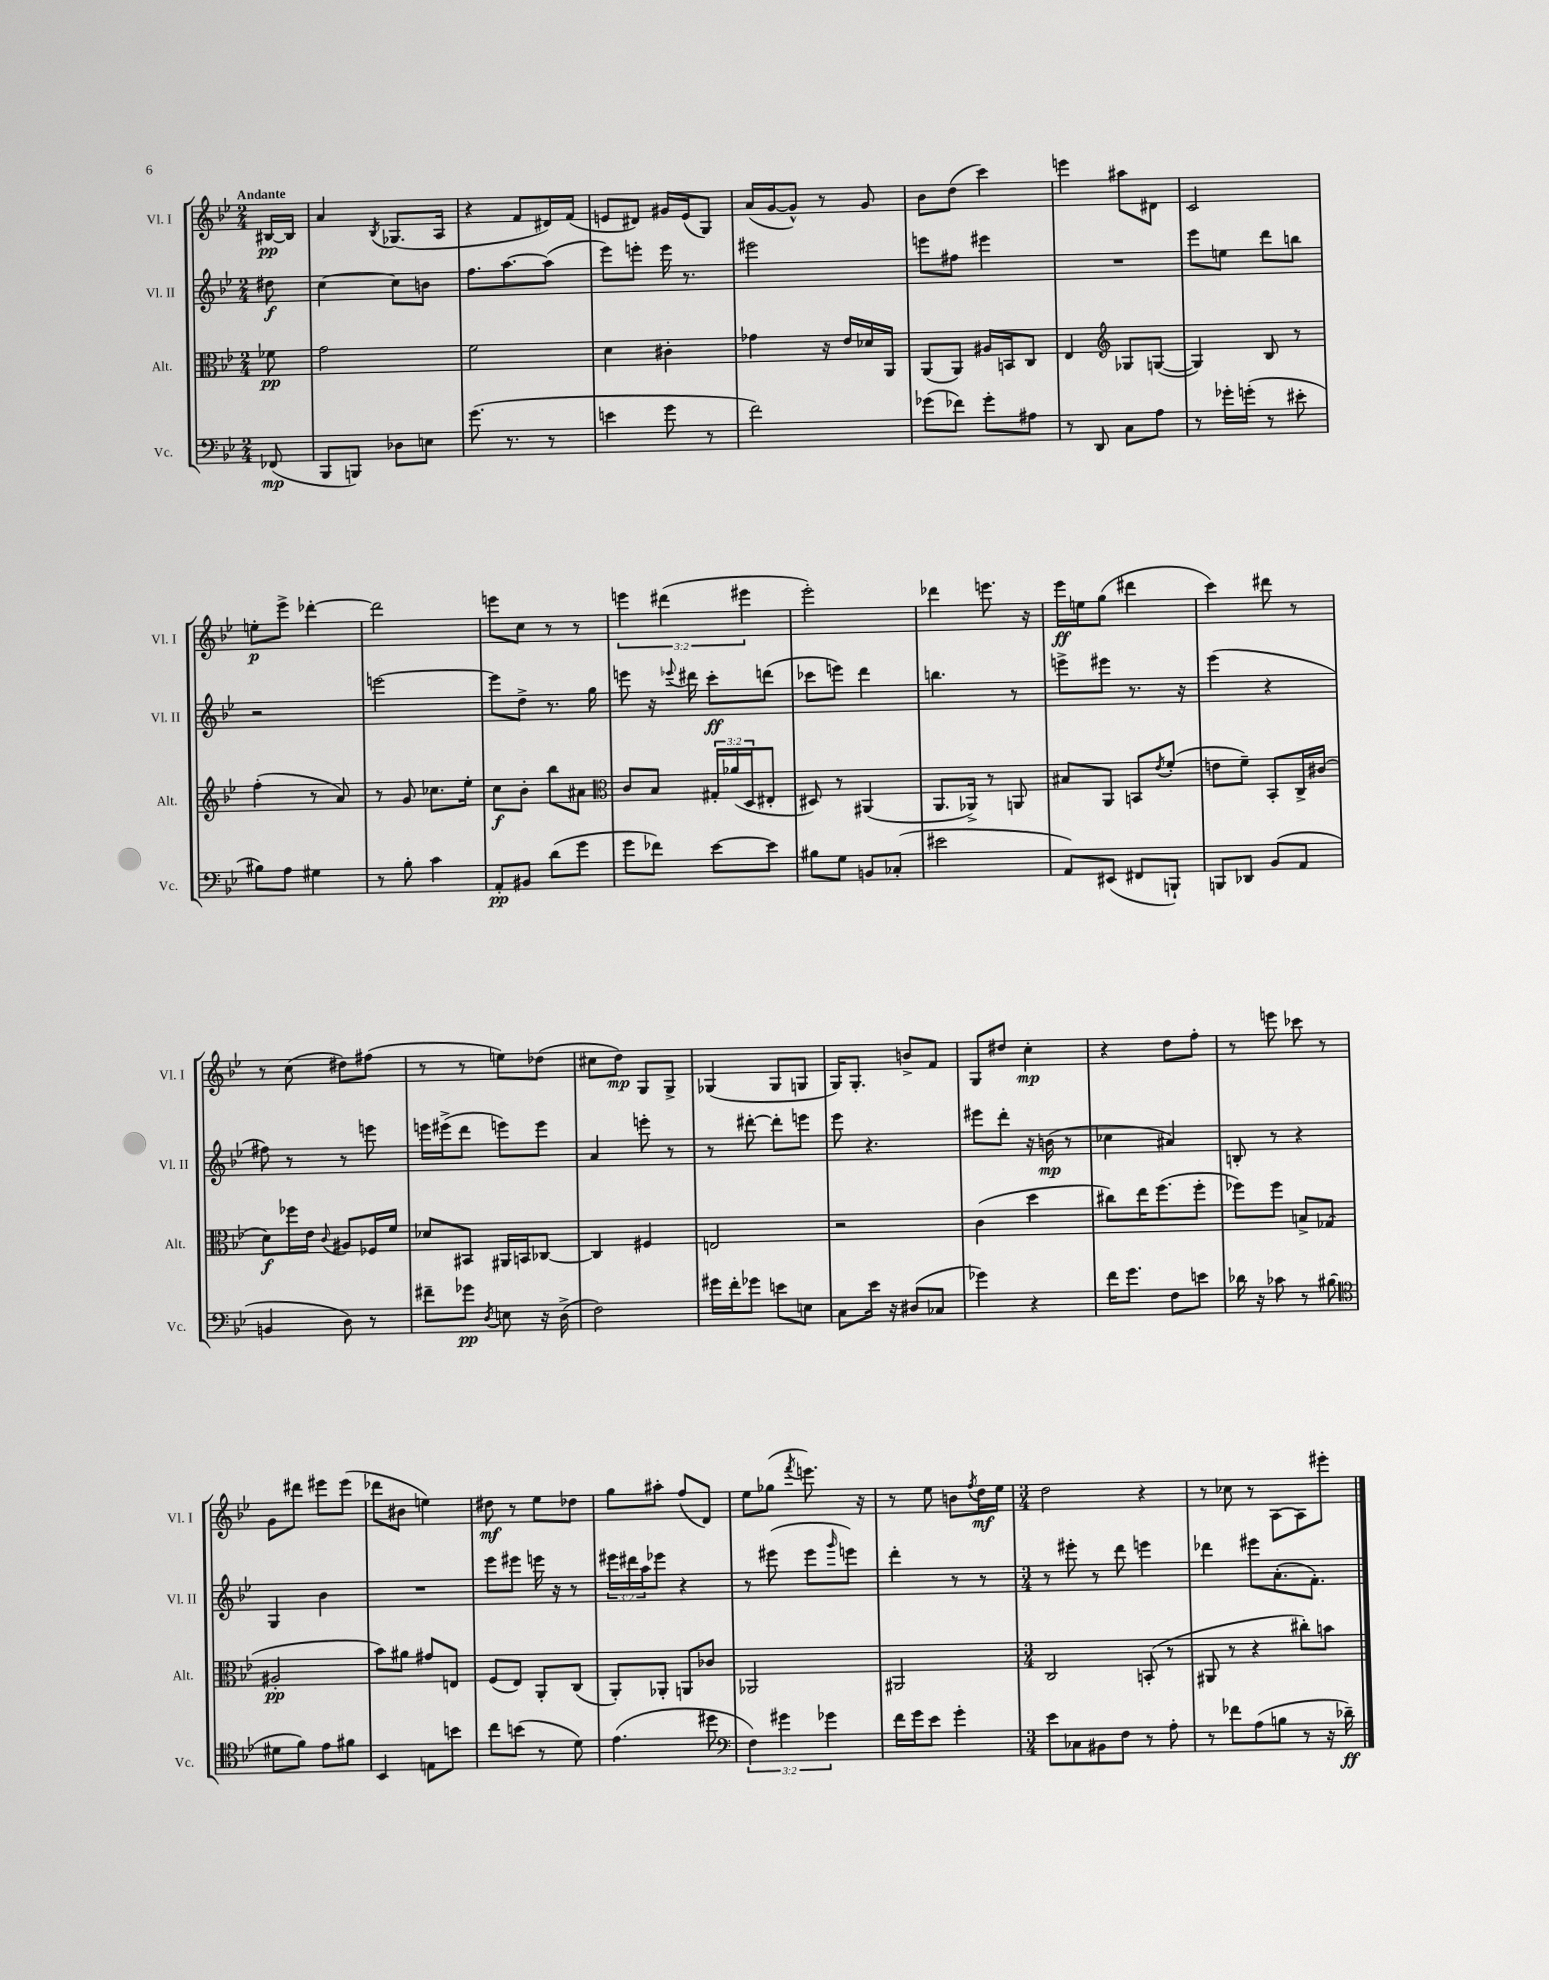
<<
\new StaffGroup <<
\new Staff = "s0" \with { instrumentName = "Vl. I" shortInstrumentName = "Vl. I" } {
    \clef treble \key bes \major \numericTimeSignature \time 2/4 \override Staff.TupletNumber.text = #tuplet-number::calc-fraction-text \partial 8 \tempo "Andante"
    bis16~\pp bis16 |
    a'4 \acciaccatura { bes8 } ges8.( a16 |
    r4 f'8 dis'16) f'16( |
    e'8 dis'8) gis'16 e'16( g8) |
    a'16( g'16~ g'8-^) r8 g'8 |
    bes'8 d''8( c'''4) |
    e'''4 ais''8 dis'8 |
    c'2 |
    e''8-.\p ees'''8-> des'''4~-. |
    des'''2 |
    e'''8 c''8 r8 r8 |
    \tuplet 3/2 { e'''4 dis'''4( eis'''4 } |
    ees'''2-.) |
    des'''4 e'''8. r16 |
    ees'''16\ff e''16 g''8( dis'''4 |
    c'''4) dis'''8 r8 |
    r8 c''8( dis''8) fis''8( |
    r8 r8 e''8) des''8( |
    cis''8 d''8\mp) g8 g8-> |
    ges4( ges8 g8 |
    g16) g8.-. b'8-> f'8 |
    g8 dis''8 c''4-.\mp |
    r4 d''8 f''8-. |
    r8 e'''8 ces'''8 r8 |
    g'8 dis'''8 eis'''8 eis'''8( |
    des'''8 bis'8 e''4) |
    dis''8\mf r8 ees''8 des''8 |
    g''8 ais''8-. f''8( d'8) |
    ees''8 ges''8( \acciaccatura { f'''8 } e'''8.) r16 |
    r8 ees''8 b'8 \acciaccatura { f''8 } d''16\mf ees''16 |
    \numericTimeSignature \time 3/4 d''2 r4 |
    r8 ces''8 r8 a8~ a8 eis'''8-. \bar "|." |
}
\new Staff = "s1" \with { instrumentName = "Vl. II" shortInstrumentName = "Vl. II" } {
    \clef treble \key bes \major \numericTimeSignature \time 2/4 \override Staff.TupletNumber.text = #tuplet-number::calc-fraction-text \partial 8
    dis''8\f |
    c''4~ c''8 b'8 |
    f''8. a''8.~ a''8( |
    ees'''8) e'''8-. e'''16 r8. |
    eis'''2 |
    e'''8 fis''8 eis'''4 |
    R2 |
    ees'''8 e''8 d'''8 b''8 |
    r2 |
    e'''2~ |
    e'''8 d''8-> r8. g''16 |
    e'''8 r16 \appoggiatura { ees'''8 } dis'''16 c'''8-.\ff d'''8( |
    ces'''8 e'''8) d'''4 |
    b''4. r8 |
    e'''8-> eis'''8 r8. r16 |
    ees'''4( r4 |
    fis''8) r8 r8 e'''8 |
    e'''16 eis'''16->( d'''8 e'''8) e'''8 |
    a'4 e'''8-. r8 |
    r8 dis'''8~-. dis'''8-. e'''8 |
    ees'''8 r4. |
    eis'''8 d'''8-. r16 b'16\mp( r8 |
    ces''4 ais'4) |
    b8-. r8 r4 |
    g4 bes'4 |
    R2 |
    ees'''8 eis'''8 e'''16 r16 r8 |
    \tuplet 3/2 { eis'''16 dis'''16 a''16 } ees'''8 r4 |
    r8 eis'''8( eis'''8 \grace { g'''16 } e'''8) |
    d'''4-. r8 r8 |
    \numericTimeSignature \time 3/4 r8 eis'''8-. r8 d'''8 e'''4 |
    des'''4 eis'''8 a'8.-.( f'8.-.) \bar "|." |
}
\new Staff = "s2" \with { instrumentName = "Alt." shortInstrumentName = "Alt." } {
    \clef alto \key bes \major \numericTimeSignature \time 2/4 \override Staff.TupletNumber.text = #tuplet-number::calc-fraction-text \partial 8
    fes'8\pp |
    g'2 |
    f'2 |
    d'4 cis'4-. |
    ges'4 r16 ees'16 des'16 a,16 |
    a,8( a,8) ais16 b,16 c8 |
    ees4 \clef treble ges8 g8~( |
    g4) bes8 r8 |
    f''4-.( r8 a'8) |
    r8 g'8 ces''8. ees''16-. |
    c''8\f bes'8-. bes''8 ais'8 |
    \clef alto c'8 bes8 \tuplet 3/2 { gis16-. aes'16( d16 } eis8-. |
    dis8) r8 ais,4( |
    a,8. aes,16->) r8 a,8 |
    bis8 a,8 b,8 \acciaccatura { ees'8 } f'8-.( |
    e'8 f'8--) bes,8-. c16-> cis'16( |
    d'8\f) fes''16 ees'16 \appoggiatura { c'8 } ais8 fes16 f'16 |
    des'8 bis,8 ais,16 b,16 ces8~ |
    ces4 fis4 |
    e2 |
    r2 |
    c'4( d''4 |
    cis''8) ees''16 f''8.( f''8-. |
    fes''8) fes''8 b8-> ges8( |
    ais2-.\pp |
    bes'8) ais'8 gis'8 e8 |
    f8( ees8) a,8-. c8( |
    a,8-.) aes,8-. a,8 ces'8 |
    aes,2 |
    ais,2 |
    \numericTimeSignature \time 3/4 c2 b,8-.( r8 |
    ais,8 r8 r4 cis''8-.) b'8 \bar "|." |
}
\new Staff = "s3" \with { instrumentName = "Vc." shortInstrumentName = "Vc." } {
    \clef bass \key bes \major \numericTimeSignature \time 2/4 \override Staff.TupletNumber.text = #tuplet-number::calc-fraction-text \partial 8
    fes,8\mp( |
    bes,,8 b,,8) des8 e8 |
    g'8.( r8. r8 |
    e'4 g'8 r8 |
    f'2) |
    ges'8( fes'8) ges'8-. ais8 |
    r8 d,8 c8 a8 |
    r8 ges'16-. g'16-.( r8 eis'8-. |
    bis8) a8 gis4 |
    r8 bes8-. c'4 |
    a,8-.\pp bis,8 d'8( g'8 |
    g'8 fes'8) ees'8~ ees'8 |
    bis8 g8 b,8 ces8-.( |
    eis'2 |
    a,8) eis,8( fis,8 b,,8-!) |
    b,,8 des,8 bes,8( a,8 |
    b,4 d8) r8 |
    fis'8-- ges'8\pp \acciaccatura { d8 } e8 r16 d16->( |
    f2) |
    gis'16 f'16-. ges'8 e'8 e8 |
    c8 ees'16 r16 dis8( ces8 |
    ges'4) r4 |
    f'16 g'8. f8 e'8 |
    des'16 r16 ces'8 r8 bis8( |
    \clef tenor dis'8 f'8) ees'8 fis'8 |
    bes,4 e8 b'8 |
    c''8 b'8( r8 d'8) |
    ees'4.( dis''8 |
    \clef bass \tuplet 3/2 { f4) gis'4 ges'4 } |
    f'16 g'16 ees'8 g'4-. |
    \numericTimeSignature \time 3/4 ees'8 ces8 bis,8 f8 r8 a8-. |
    r8 fes'8 a8( b8 r8 r16 des'16--\ff) \bar "|." |
}
>>
>>
\layout { \context { \Score \remove "Bar_number_engraver" } }
